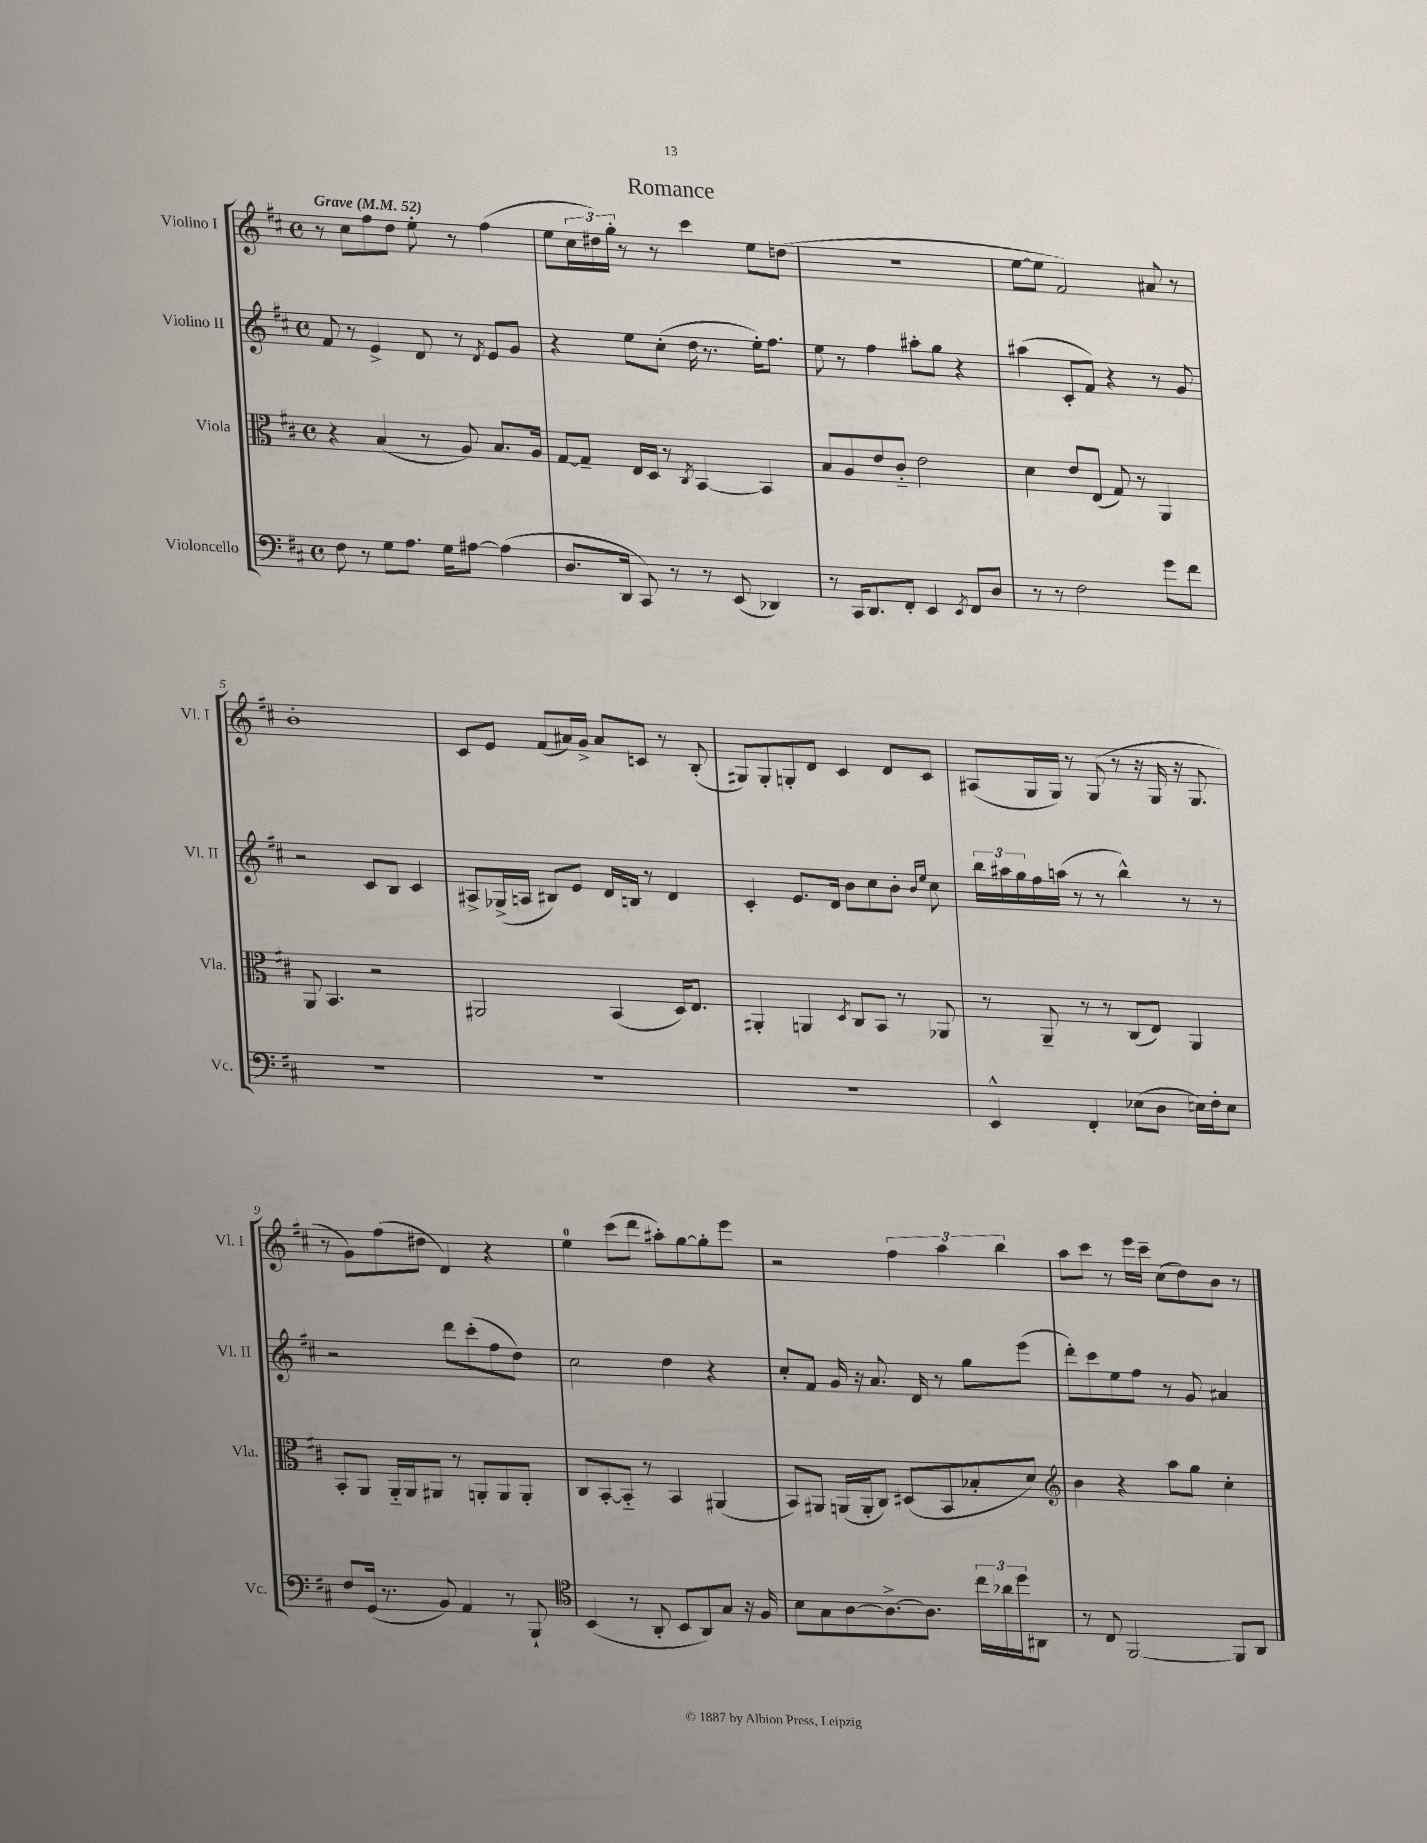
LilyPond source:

\header { title = "Romance" }
<<
\new StaffGroup <<
\new Staff = "s0" \with { instrumentName = "Violino I" shortInstrumentName = "Vl. I" } {
    \clef treble \key d \major \defaultTimeSignature \time 4/4 \tempo "Grave" 4 = 52
    r8 cis''8 fis''8 d''8 e''8-. r8 fis''4( |
    e''8 \tuplet 3/2 { cis''16 dis''16) g''16-. } r8 r8 cis'''4 e''8 d''8( |
    R1 |
    e''8~ e''8 fis'2) ais'8 r8 |
    b'1-. |
    cis'8 e'8 fis'8( ais'16) g'16-> ais'8 c'8 r8 b8-.( |
    gis8) gis8-. g8-. d'8 cis'4 d'8 cis'8 |
    ais8( g16 g16) r8 g8( r8 r16 g16 r16 g8. |
    r8 g'8) fis''8( dis''8 d'4) r4 |
    e''4-0 cis'''8( d'''8 ais''8-.) g''8~ g''8-. e'''8 |
    r2 \tuplet 3/2 { fis''4 a''4 b''4 } |
    a''8 cis'''8 r8 e'''16 cis'''16-- cis''8( d''8) b'8 r8 \bar "|." |
}
\new Staff = "s1" \with { instrumentName = "Violino II" shortInstrumentName = "Vl. II" } {
    \clef treble \key d \major \defaultTimeSignature \time 4/4
    fis'8 r8 e'4-> d'8 r8 \acciaccatura { d'8 } e'8 g'8 |
    r4 e''8 cis''8-.( d''16 r8. e''16-.) fis''8. |
    e''8 r8 fis''4 ais''8-. g''8 r4 |
    ais''4( cis'8-. fis'8) r4 r8 g'8 |
    r2 cis'8 b8 cis'4 |
    ais8-> ges16->( a16 bis8) e'8 d'16 b16 r8 d'4 |
    cis'4-. e'8. d'16 b'8 cis''8 b'8-. \grace { b'16 e''16 } cis''8 |
    \tuplet 3/2 { b''16 ais''16 g''16 } fis''16 a''16( r8 r8 b''4-^) r8 r8 |
    r2 d'''8 cis'''8-.( fis''8 d''8) |
    cis''2 d''4 r4 |
    cis''8-. fis'8 g'16 r16 a'8. d'16 r8 g''8 e'''8( |
    d'''8-.) cis'''8 e''8 fis''8 r8 g'8 ais'4 \bar "|." |
}
\new Staff = "s2" \with { instrumentName = "Viola" shortInstrumentName = "Vla." } {
    \clef alto \key d \major \defaultTimeSignature \time 4/4
    r4 b4( r8 a8) b8. a16 |
    g8~ g8-- e16 d16 r8 \acciaccatura { cis8 } b,4~ b,4 |
    b8 a8 e'8 cis'8-_ e'2 |
    d'4 e'8 e8( g8) r8 a,4 |
    a,8 b,4. r2 |
    ais,2 b,4( d16) e8. |
    ais,4-. a,4 \acciaccatura { d8 } cis8 b,8 r8 aes,8 |
    r8 a,8-- r8 r8 cis8( e8) a,4 |
    b,8-. a,8 a,16-_ a,16 ais,8 r8 a,8-. a,8 a,8-. |
    cis8 b,8~-. b,8-_ r8 b,4 ais,4( |
    b,8) ais,8 a,16( a,16-. cis8) dis8( b,8 bes8-. d'8) |
    \clef treble b'4 r4 a''8 g''8 cis''4-. \bar "|." |
}
\new Staff = "s3" \with { instrumentName = "Violoncello" shortInstrumentName = "Vc." } {
    \clef bass \key d \major \defaultTimeSignature \time 4/4
    fis8 r8 g8 a8. g16 ais8~ ais4( |
    d8. d,16 cis,8) r8 r8 e,8( des,4) |
    r8 cis,16 d,8. fis,8-. e,4 \acciaccatura { e,8 } fis,8 d8 |
    r8 r8 fis2 g'8 fis'8 |
    R1 |
    R1 |
    R1 |
    e,4-^ fis,4-. ees8( d8 e16) fis16-. e8 |
    fis8 g,16( r8. b,8) a,4 r8 b,,8-! |
    \clef tenor b,4( r8 a,8-. b,8 a,8) g8 r16 fis16 |
    b8 g8 a8~ a8.~-> a8. \tuplet 3/2 { cis''16 aes'16 d''16 } ais,8 |
    r8 cis8 fis,2~ fis,8 a,8 \bar "|." |
}
>>
>>
